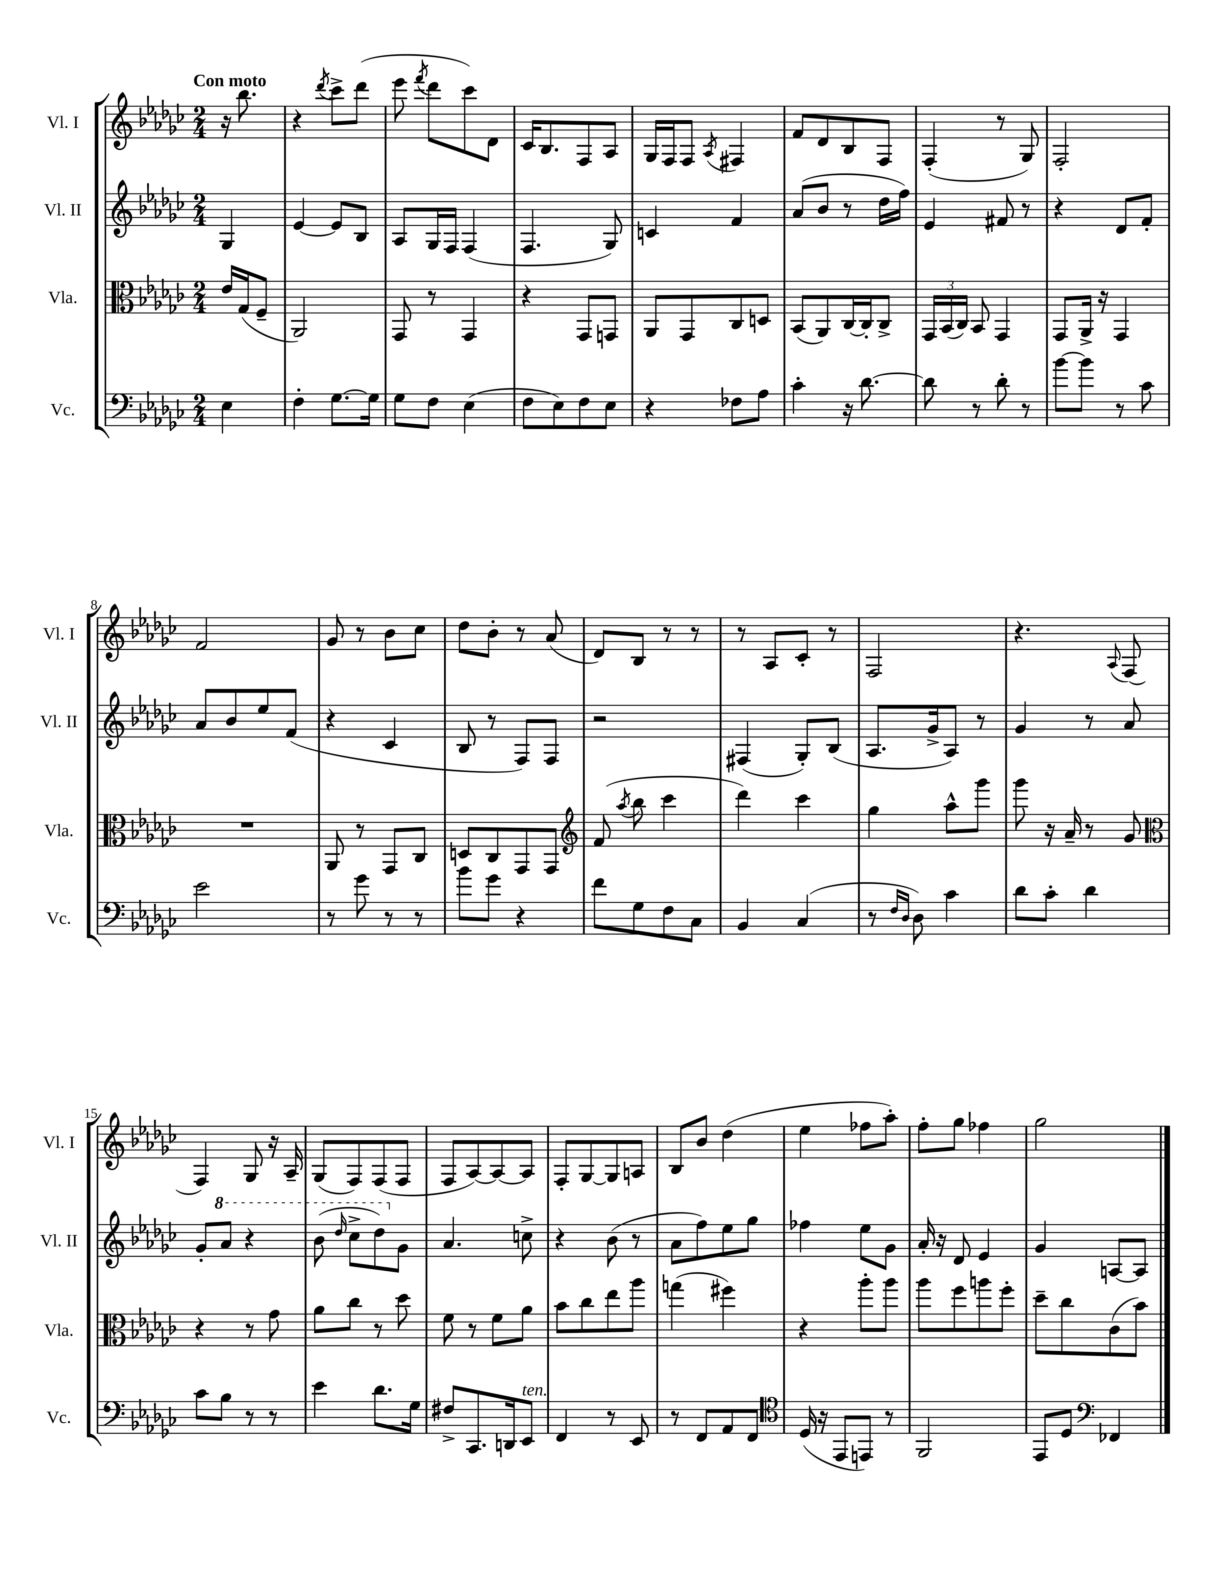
<<
\new StaffGroup <<
\new Staff = "s0" \with { instrumentName = "Vl. I" shortInstrumentName = "Vl. I" } {
    \clef treble \key ges \major \numericTimeSignature \time 2/4 \partial 4 \tempo "Con moto"
    \autoBeamOff r16 bes''8. |
    r4 \acciaccatura { des'''8 } ces'''8[-> des'''8]( |
    ees'''8 \acciaccatura { f'''8 } des'''8[ ces'''8) des'8] |
    ces'16[ bes8. f8 aes8] |
    ges16[ f16 f8] \acciaccatura { aes8 } fis4 |
    f'8[ des'8 bes8 f8] |
    f4-.( r8 ges8) |
    f2-. |
    f'2 |
    ges'8 r8 bes'8[ ces''8] |
    des''8[ bes'8]-. r8 aes'8( |
    des'8[) bes8] r8 r8 |
    r8 aes8[ ces'8]-. r8 |
    f2 |
    r4. \appoggiatura { aes8 } f8( |
    f4) ges8 r16 aes16-- |
    ges8[( f8) f8( f8] |
    f8[ aes8~) aes8~ aes8] |
    f8[-. ges8~ ges8 a8] |
    bes8[ bes'8] des''4( |
    ees''4 fes''8[ aes''8]-.) |
    f''8[-. ges''8] fes''4 |
    ges''2 \bar "|." |
}
\new Staff = "s1" \with { instrumentName = "Vl. II" shortInstrumentName = "Vl. II" } {
    \clef treble \key ges \major \numericTimeSignature \time 2/4 \partial 4
    \autoBeamOff ges4 |
    ees'4~ ees'8[ bes8] |
    aes8[ ges16 f16] f4( |
    f4. ges8) |
    c'4 f'4 |
    aes'8[( bes'8] r8 des''16[ f''16]) |
    ees'4 fis'8 r8 |
    r4 des'8[ f'8]-. |
    aes'8[ bes'8 ees''8 f'8]( |
    r4 ces'4 |
    bes8 r8 f8[) f8] |
    r2 |
    fis4( ges8[-.) bes8]( |
    aes8.[ ges'16-> aes8]) r8 |
    ges'4 r8 aes'8 |
    ges'8[-. \ottava #1 aes''8] r4 |
    bes''8( \grace { des'''16 } ces'''8[-> des'''8) \ottava #0 ges'8] |
    aes'4. c''8-> |
    r4 bes'8( r8 |
    aes'8[ f''8) ees''8 ges''8] |
    fes''4 ees''8[ ges'8] |
    aes'16-. r16 des'8 ees'4 |
    ges'4 a8[~ a8] \bar "|." |
}
\new Staff = "s2" \with { instrumentName = "Vla." shortInstrumentName = "Vla." } {
    \clef alto \key ges \major \numericTimeSignature \time 2/4 \partial 4
    \autoBeamOff ees'16[ ges16( f8]-- |
    aes,2) |
    ges,8 r8 ges,4 |
    r4 ges,8[ g,8] |
    aes,8[ ges,8 ces8 d8] |
    bes,8[( aes,8) ces16~ ces16-. ces8]-> |
    \tuplet 3/2 { ges,16[ bes,16( ces16]) } bes,8 ges,4 |
    ges,8[ aes,16]-> r16 ges,4 |
    R2 |
    aes,8 r8 ges,8[ ces8] |
    d8[ ces8 ges,8 ges,8] |
    \clef treble f'8( \acciaccatura { aes''8 } bes''8 ces'''4 |
    des'''4) ces'''4 |
    ges''4 aes''8[-^ ges'''8] |
    ges'''8 r16 aes'16-- r8 ges'8 |
    \clef alto r4 r8 ges'8 |
    aes'8[ ces''8] r8 des''8 |
    f'8 r8 f'8[ aes'8] |
    bes'8[ ces''8 ees''8 aes''8] |
    g''4( fis''4) |
    r4 aes''8[-. aes''8] |
    aes''8[ f''8 a''8 f''8]-. |
    des''8[-- ces''8 ces'8( bes'8]) \bar "|." |
}
\new Staff = "s3" \with { instrumentName = "Vc." shortInstrumentName = "Vc." } {
    \clef bass \key ges \major \numericTimeSignature \time 2/4 \partial 4
    \autoBeamOff ees4 |
    f4-. ges8.[~ ges16] |
    ges8[ f8] ees4( |
    f8[ ees8) f8 ees8] |
    r4 fes8[ aes8] |
    ces'4-. r16 des'8.~ |
    des'8 r8 des'8-. r8 |
    bes'8[~ bes'8] r8 ces'8 |
    ees'2 |
    r8 ges'8 r8 r8 |
    bes'8[ ges'8] r4 |
    f'8[ ges8 f8 ces8] |
    bes,4 ces4( |
    r8 \grace { f16[ des16] } des8) ces'4 |
    des'8[ ces'8]-. des'4 |
    ces'8[ bes8] r8 r8 |
    ees'4 des'8.[ ges16] |
    fis8[-> ces,8. d,16 ees,8]^\markup { \italic "ten." } |
    f,4 r8 ees,8 |
    r8 f,8[ aes,8 f,8] |
    \clef tenor des16( r16 ees,8[ e,8]) r8 |
    f,2 |
    ees,8[ des8] \clef bass fes,4 \bar "|." |
}
>>
>>
